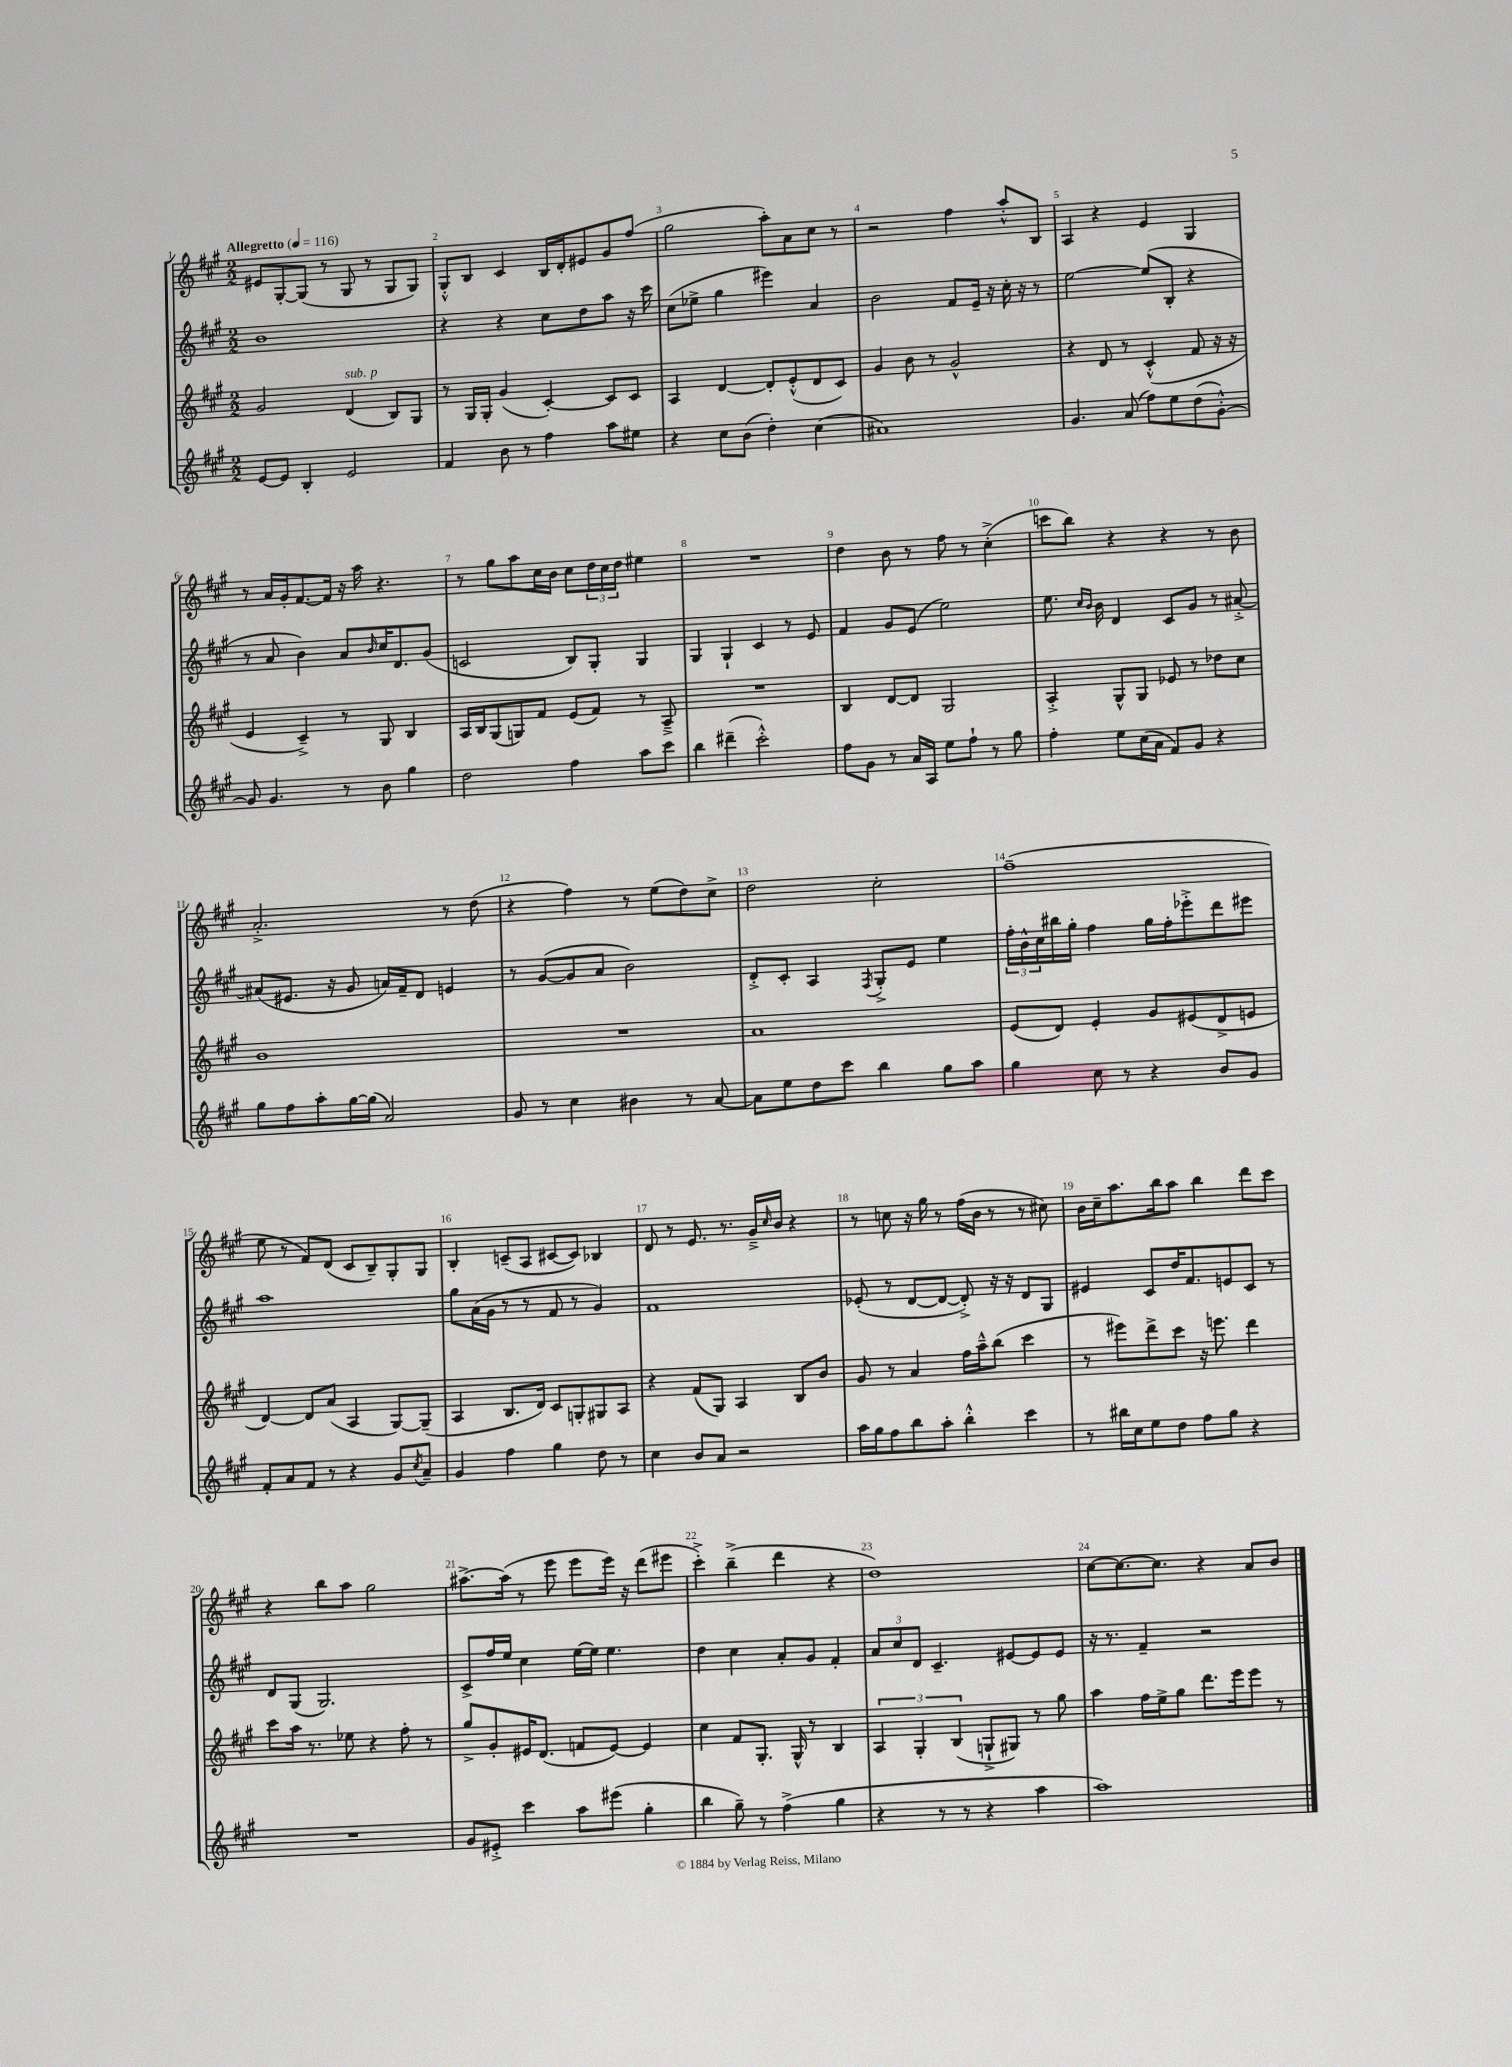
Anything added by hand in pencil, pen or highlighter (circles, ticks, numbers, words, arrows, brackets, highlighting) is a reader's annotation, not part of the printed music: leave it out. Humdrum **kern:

**kern	**kern	**kern	**kern
*part4	*part3	*part2	*part1
*staff4	*staff3	*staff2	*staff1
*clefG2	*clefG2	*clefG2	*clefG2
*k[f#c#g#]	*k[f#c#g#]	*k[f#c#g#]	*k[f#c#g#]
*M2/2	*M2/2	*M2/2	*M2/2
*MM116	*MM116	*MM116	*MM116
=1	=1	=1	=1
!	!	!	!LO:TX:a:B:t=Allegretto
[8e/L	2g#/	1b	8e#X/L
8e/J]	.	.	[8G#'/
4B'/	.	.	(8G#/J]
.	.	.	8r
!	!LO:TX:a:i:t=sub. p	!	!
2e/	(4d/	.	8G#/
.	.	.	8r
.	8B/L)	.	8G#/L
.	8G#/J	.	8G#/J)
=2	=2	=2	=2
4f#/	8r	4r	8G#'^^/L
.	16G#/LL	.	8B/J
.	16G#'/JJ	.	.
8b\	(4g#/	4r	4c#/
8r	.	.	.
4ff#\	[4c#'/)	8cc#\L	16B/LL
.	.	.	16d'/J
.	.	8dd\	8e#X/
8aa\L	8c#/L]	8aa\J	8g#/
8ee#X\J	8c#/J	16r	(8ff#/J
.	.	16ccc#\	.
=3	=3	=3	=3
4r	4A/	(8cc#\L	2gg#\
.	.	8ee-X^\J	.
8cc#\L	[4d/	4gg#\	.
(8b\J	.	.	.
4dd'\)	8d'/L]	4eee#X\)	8aa'\L)
.	(8e'^^/	.	8a\
(4cc#\	8d/	4a/	8cc#\J
.	8c#/J)	.	8r
=4	=4	=4	=4
1a#X)	4g#/	2b\	2r
.	8b\	.	.
.	8r	.	.
.	2g#^^/	8f#/L	4ff#\
.	.	16e~/Jk	.
.	.	16r	.
.	.	16cc#'\	8aa'^^/L
.	.	16r	.
.	.	8r	8B/J
=5	=5	=5	=5
4.g#/	4r	[2ee\	4A/
.	8d/	.	4r
(8a/	8r	.	.
8ff#\L)	(4c#'^^/	(8ee/L]	4e/
8ee\	.	8B'/J	.
(8dd\	8f#/	4r	4G#/
[8g#'^^\J)	16r	.	.
.	16r	.	.
!!LO:LB:g=z
=6	=6	=6	=6
8g#/]	4e/	8r	8r
4.g#/	.	8a/	16a/LL
.	.	.	16g#'/J
.	4c#~^/)	4b\)	[8.f#/
.	.	.	16f#/Jk]
8r	8r	8a/L	16r
.	.	.	16aa\
.	.	16qqb/	.
8b\	8G#/	16cc#/K	4.r
.	.	8.d/	.
4gg#\	4B/	.	.
.	.	(8g#/J	.
=7	=7	=7	=7
2dd\	16A/LL	2cn/	8r
.	16B/J	.	.
.	(8G#/	.	8gg#\L
.	8Gn/)	.	8aa\
.	8f#/J	.	16cc#\L
.	.	.	16b\JJ
4ff#\	(8e/L	8B/L)	8cc#\L
.	8f#/J)	8G#'/J	24dd\L
.	.	.	24cc#\
.	.	.	24dd\JJ
8aa\L	8r	4G#/	4ee#X\
8ccc#\J	8A~^/	.	.
=8	=8	=8	=8
4bb\	1r	4G#/	1r
(4ddd#X~\	.	4G#`/	.
2ccc#'^^\)	.	4c#/	.
.	.	8r	.
.	.	8e/	.
=9	=9	=9	=9
8ff#\L	4B/	4f#/	4dd\
8g#\J	.	.	.
8r	[8d/L	8g#/L	8b\
16a/LL	8d/J]	(8e/J	8r
16A/JJ	.	.	.
8ee\L	2G#/	2ee\)	8ff#\
8ff#`\J	.	.	8r
8r	.	.	(4cc#'^\
8gg#\	.	.	.
=10	=10	=10	=10
4ff#'\	4A'^/	8.ee\	8cccn\L
.	.	.	8bb\J)
.	.	16qqcc#/LL	.
.	.	16qqb/JJ	.
.	.	16b\	.
8ee\L	8G#^^/L	4d/	4r
(16cc#\L	8G#/J	.	.
16a\JJ	.	.	.
8f#/L)	8e-X/	8c#/L	4r
8g#/J	8r	8g#/J	.
4r	8dd-X\L	8r	8r
.	8cc#\J	[8a#X'^/	8b\
!!LO:LB:g=z
=11	=11	=11	=11
8gg#\L	1b	(8a#X/L]	2.a'^/
8ff#\	.	8.e#X/J	.
8aa'\	.	.	.
.	.	16r	.
[16gg#\L	.	8g#/	.
(16gg#\JJ]	.	.	.
2a/)	.	16an/LL)	.
.	.	16f#~/J	.
.	.	8d/J	.
.	.	4en/	8r
.	.	.	(8dd\
=12	=12	=12	=12
8g#/	1r	8r	4r
8r	.	([8g#/L	.
4cc#\	.	8g#/]	4ff#\)
.	.	8a/J	.
4b#X\	.	2b\)	8r
.	.	.	(8ee\L
8r	.	.	8dd\)
[8a/	.	.	8cc#^\J
=13	=13	=13	=13
8a\L]	1a	8d'^/L	2dd\
8ee\	.	8c#'/J	.
8dd\	.	4A/	.
8ccc#\J	.	.	.
.	.	8qF#/	.
4bb\	.	8G#'^/L	2cc#'\
.	.	8e/J	.
8gg#\L	.	4ee\	.
8aa\J	.	.	.
=14	=14	=14	=14
4gg#\	(8e/L	24ff#'\LL	(1ff#~
.	.	24b^^\	.
.	.	24cc#\	.
.	8d/J)	16bb#X\	.
.	.	16gg#'\JJ	.
8cc#\	4e'/	4ff#\	.
8r	.	.	.
4r	8g#/L	16gg#\LL	.
.	.	16ff#'\J	.
.	(8e#X/	8eee-X'^\	.
8b/L	8d^/	8ddd\	.
8g#/J	8en/J	8eee#X\J	.
!!LO:LB:g=z
=15	=15	=15	=15
8f#'/L	[4d/)	1aa	8ee\
8a/	.	.	8r
8f#/J	8d/L]	.	8f#/L)
8r	(8a/J	.	(8d/J
4r	4A/	.	8c#/L
.	.	.	8B~/)
8g#/L	[8G#/L)	.	8G#'/
8qcc#/	.	.	.
8a~/J	(8G#~/J]	.	8G#/J
=16	=16	=16	=16
4g#/	4A/	8gg#\L	4B'/
.	.	(16a\L	.
.	.	16g#\JJ	.
4ff#\	8.B/L	8r	(8cn~/L
.	.	8r	8A/J
.	16d/Jk)	.	.
4gg#\	8c#/L	8f#/	[8c#X/L
.	8Gn'/	8r	8c#/J])
8dd\	8G#X/	4g#/)	4B-X/
8r	8A/J	.	.
=17	=17	=17	=17
4cc#\	4r	1f#	8d/
.	.	.	8r
8b/L	(8f#/L	.	8.e/
8a/J	8G#/J)	.	.
.	.	.	8.r
2r	4A/	.	.
.	.	.	16g#~^/LL
.	.	.	16qqcc#/
.	.	.	16b/JJ
.	8B/L	.	4r
.	8b/J	.	.
=18	=18	=18	=18
16aa\LL	8g#/	(8e-X'/	8r
16gg#\J	.	.	.
8ff#\	8r	8r	8ccn\
8bb\	4a/	[8d/L	16r
.	.	.	16gg#\
8aa'\J	.	8d/J_	8r
4bb'^^\	16ff#\LL	8d'^/])	(16ff#\LL
.	16aa~^^\J	.	16b\JJ
.	(8bb\J	16r	8r
.	.	16r	.
4ccc#\	4ccc#\	8d/L	8r
.	.	8G#/J	8cc#X\)
=19	=19	=19	=19
8r	8r	4e#X/	16b\LL
.	.	.	16cc#~\J
16bb#X\LL	8eee#X\L)	.	8.aa\
16cc#\J	.	.	.
8ee\	8ddd^\	8c#/L	.
.	.	.	16bb\k
8dd\J	8ccc#\J	16dd/K	8aa\J
.	.	8.f#/	.
8ff#\L	16r	.	4bb\
.	8.eeen\	.	.
8gg#\J	.	8en/	.
4r	4ddd\	8c#/J	8ddd\L
.	.	8r	8ccc#\J
!!LO:LB:g=z
=20	=20	=20	=20
1r	8ccc#\L	8d/L	4r
.	16aa\Jk	(8G#/J	.
.	8.r	.	.
.	.	2.G#/)	8bb\L
.	8ee-X\	.	8aa\J
.	4r	.	2gg#\
.	8ff#'\	.	.
.	8r	.	.
=21	=21	=21	=21
8g#/L	8gg#^/L	8c#^/L	[8.aa#X^\L
8e#X'^/J	8g#'/	16ff#/L	.
.	.	16ee/JJ	(16aa#\Jk]
4ccc#\	16e#X/K	4cc#\	8r
.	(8.d/J	.	.
.	.	.	8eee\
8aa\L	8fn/L	[16ee\LL	8eee\L
.	.	16ee\JJ]	.
(8eee#X\J	[8e#/J)	4.ee\	16eee\Jk)
.	.	.	16r
4gg#'\	4e#/]	.	(8ddd\L
.	.	.	8eee#X\J
=22	=22	=22	=22
4bb\	4cc#\	4dd\	4ccc#'^\)
8gg#~\)	8f#/L	4cc#\	(4bb~^\
8r	8.G#'/J	.	.
(4ff#^\	.	8a'/L	4ddd\
.	16G#^^/	.	.
.	8r	8g#/J	.
4gg#\	4B/	4f#'/	4r
=23	=23	=23	=23
4r	6A/	12a/L	1dd)
.	.	12cc#/	.
.	6G#'/	12d/J	.
8r	.	4.c#~/	.
.	(6B/	.	.
8r	.	.	.
4r	8Gn`^/L	.	.
.	8G#X/J)	[8e#X/L	.
4aa\	8r	8e#/]	.
.	8gg#\	8e#/J	.
=24	=24	=24	=24
1aa)	4aa\	16r	[8cc#\L
.	.	8.r	.
.	.	.	8.cc#\_
.	16ff#\LL	4f#~/	.
.	16ee^\J	.	8.cc#\J]
.	8gg#\J	.	.
.	8.ddd\L	2r	4r
.	16eee\k	.	.
.	8eee\J	.	8a/L
.	8r	.	8b/J
==	==	==	==
*-	*-	*-	*-
